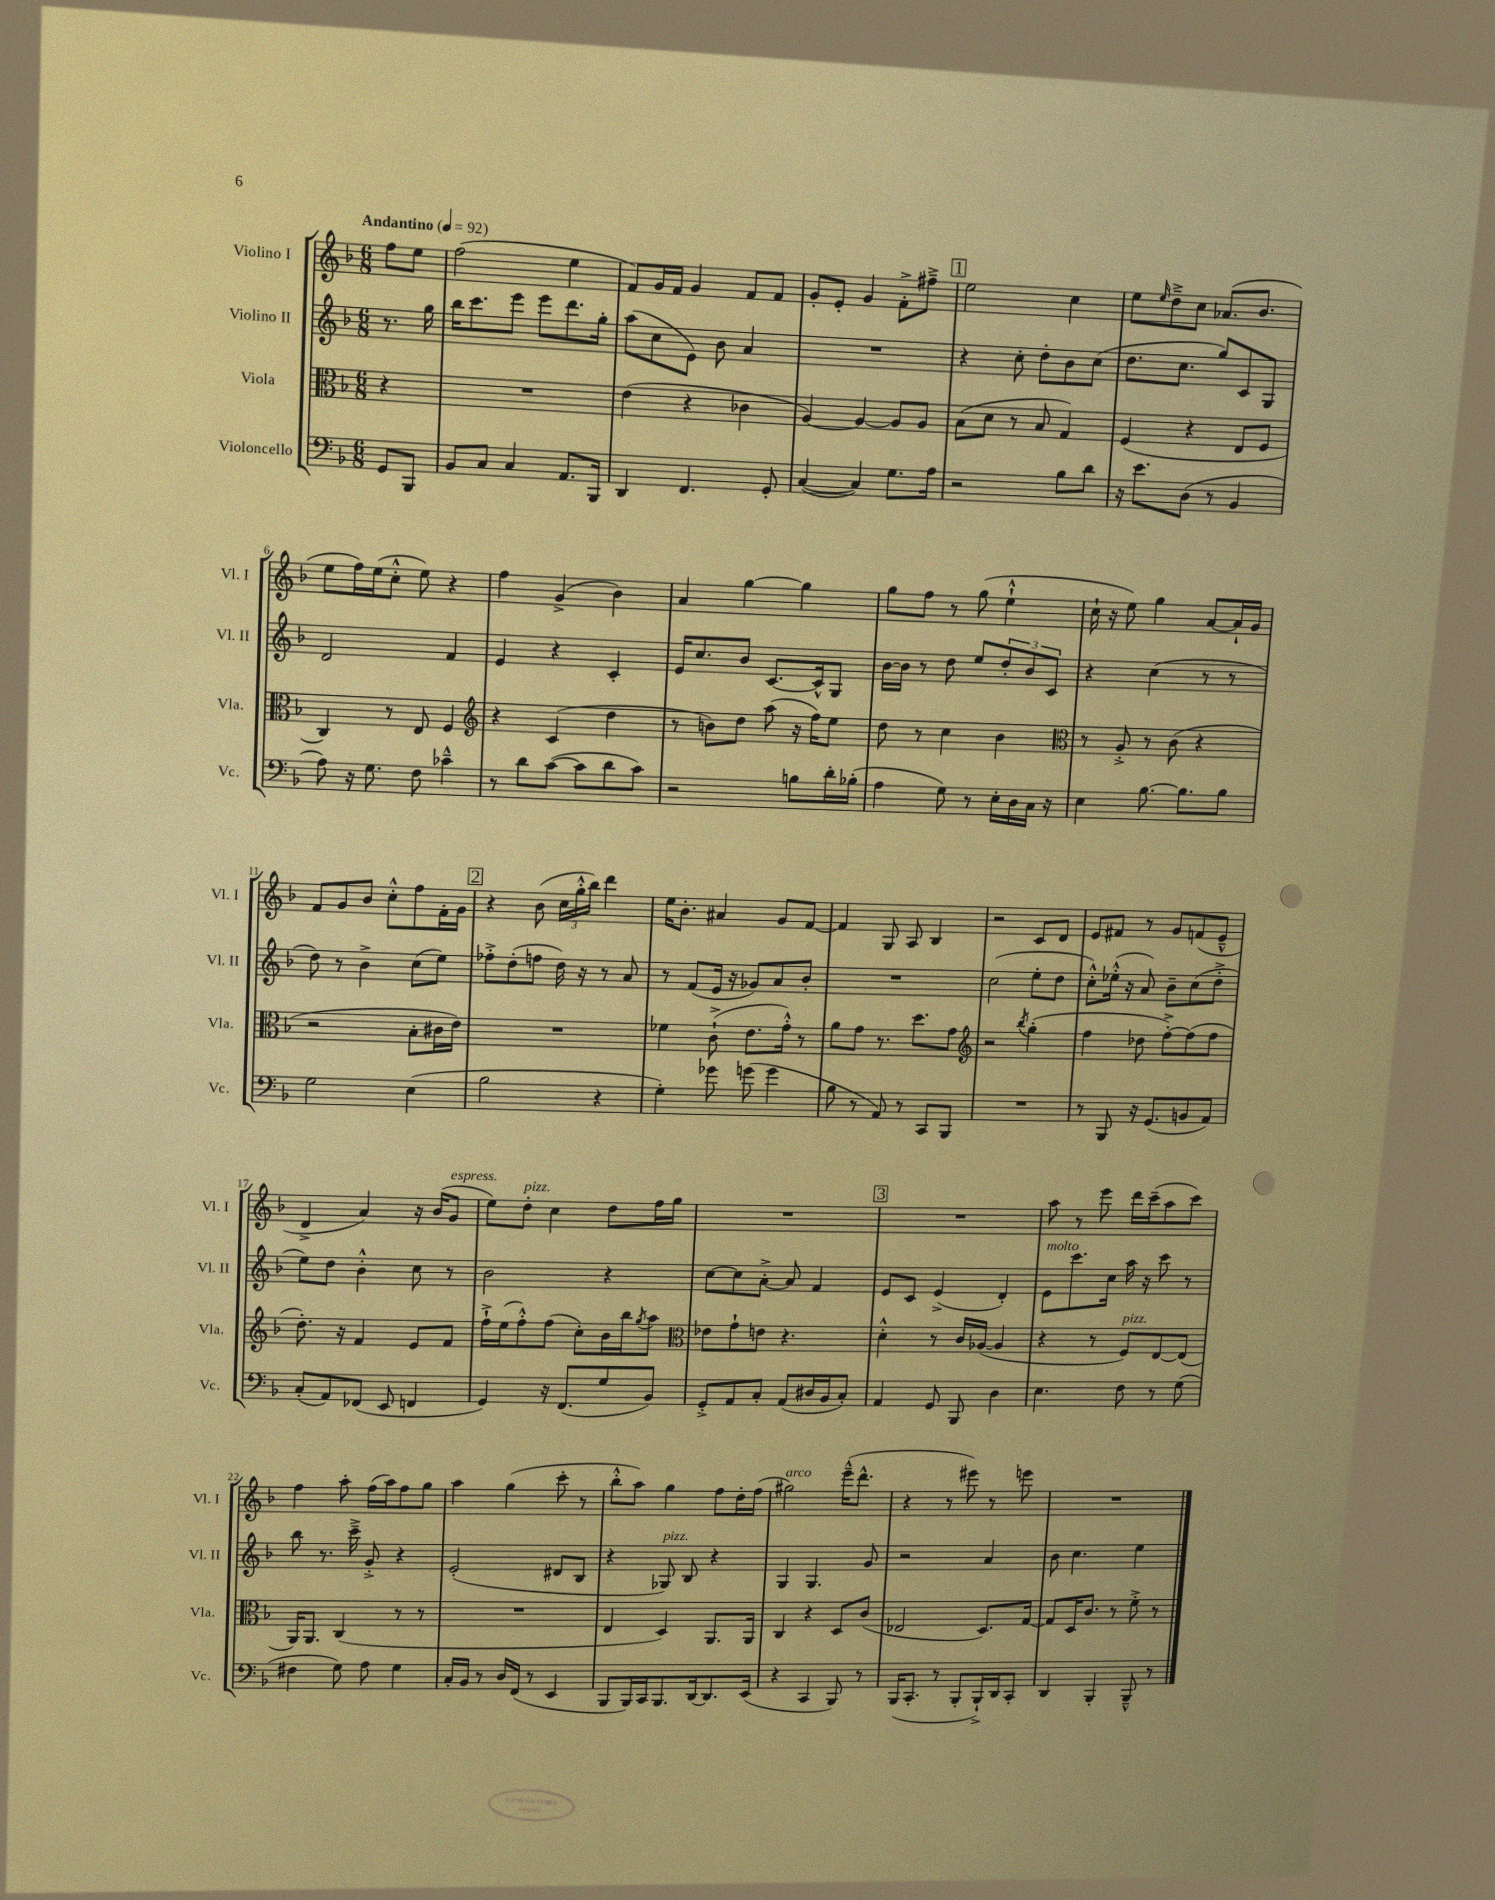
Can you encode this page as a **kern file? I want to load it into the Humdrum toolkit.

**kern	**kern	**kern	**kern
*staff4	*staff3	*staff2	*staff1
*clefF4	*clefC3	*clefG2	*clefG2
*k[b-]	*k[b-]	*k[b-]	*k[b-]
*M6/8	*M6/8	*M6/8	*M6/8
*MM92	*MM92	*MM92	*MM92
8GG	4r	8.r	8ff
8BBB-	.	.	8ee
.	.	16gg	.
=	=	=	=
8BB-	2.r	16bb-	(2ff
.	.	8.ccc	.
8C	.	.	.
4C	.	8eee	.
.	.	8eee	.
8.AA	.	8.ddd	4ee
16BBB-	.	16gg'	.
=	=	=	=
4DD	(4e	(8aa	8f)
.	.	8cc	16g
.	.	.	16f
4.FF	4r	8e)	4g
.	.	8b-	.
.	4c-	4a	8f
8GG'	.	.	8f
=	=	=	=
([4C	[4A)	2.r	8g'
.	.	.	8e'
4C])	4A_	.	4g
8.G	8A]	.	8f'^
.	8A	.	8ff#~^
16A	.	.	.
=	=	=	=
2r	(8B-	4r	2ee
.	8d	.	.
.	8r	8cc'	.
.	8B-	8dd'	.
8B-	4G)	8b-	4cc
8d	.	(8cc	.
=	=	=	=
16r	(4F	8.dd	8ee
8.e	.	.	.
.	.	.	16qqee
.	.	.	8dd~^
.	.	8.cc	.
(8D	4r	.	8cc
8r	.	8gg)	(8.a-
4BB-	8E	8c	.
.	.	.	8.b-
.	8F	8G	.
=	=	=	=
8A)	4C)	2d	8ee
16r	.	.	16ff)
8.G	.	.	(16ee
.	8r	.	8cc'^^
8F	8E	.	8ee)
4c-~^^	4F	4f	4r
=	=	=	=
*	*clefG2	*	*
8r	4r	4e	4ff
8d	.	.	.
([8c	(4c	4r	(4g^
8c]	.	.	.
8d	4dd	4c'	4b-)
8c)	.	.	.
=	=	=	=
2r	8r	16e	4a
.	.	8.cc	.
.	8b)	.	.
.	8dd	8b-	[4gg
.	(8aa	[8.c	.
8B	16r	.	4gg]
.	16ff)	16c^^]	.
16d'	8ee	8G	.
(16B-'	.	.	.
=	=	=	=
4A	8dd	[16b-	8gg
.	.	16b-]	.
.	8r	8r	8ff
8G)	4cc	8dd	8r
8r	.	8ee	(8gg
16E'	4b-	12dd'	4ee`^^
16D	.	.	.
.	.	12b-	.
16C	.	.	.
.	.	12c	.
16r	.	.	.
=	=	=	=
*	*clefC3	*	*
4E	8r	4r	16cc`
.	.	.	16r
.	8A'^	.	8ee)
[8.B-	8r	(4cc	4gg
.	(8c	.	.
8.B-]	.	.	.
.	4r	8r	[8a
8B-	.	8r	16a`]
.	.	.	16g
=	=	=	=
2G	2r	8dd)	8f
.	.	8r	8g
.	.	4b-^	8b-
.	.	.	8cc'^^
(4E	8B-'	(8cc	8ff
.	16c#	8ee)	16f'
.	16e)	.	16g
=	=	=	=
2B-	2.r	8ff-'^	4r
.	.	(8dd'	.
.	.	8ff	(8b-
.	.	16dd)	24cc
.	.	.	24gg'^^
.	.	16r	.
.	.	.	24bb-)
4r	.	8r	4ddd
.	.	8a	.
=	=	=	=
4G')	4f-	8r	16ee
.	.	.	8.b-'
.	.	(8f	.
8g-	(8c`^	16e	4a#
.	.	16r	.
(8g	8.e	8g-)	.
4g	.	8a	8g
.	16g'^^)	.	.
.	8r	8b-'	[8f
=	=	=	=
8B-	8a	2.r	4f]
8r	8g	.	.
8AA)	8.r	.	8G
8r	.	.	8A
.	8.dd	.	.
8CC	.	.	4B-
8BBB-	8g	.	.
=	=	=	=
*	*clefG2	*	*
2.r	2r	(2cc	2r
.	8qbb-	.	.
.	(4gg'	8ee'	8c
.	.	8dd	8d
=	=	=	=
8r	4ff	8cc'^^)	8e
8BBB-	.	(16ee-'^^	8f#
.	.	16r	.
16r	8dd-	8a)	8r
(8.GG	.	.	.
.	[8ff'^)	8b-~	8g
8BB	(8ff]	(8cc	(8f
8AA)	8ff	8dd'^	8e~^^
=	=	=	=
(8C'	8.dd')	8ee)	4d^
8AA)	.	8dd	.
.	16r	.	.
(8FF-	4f	4b-'^^	4a)
8EE	.	.	.
4FF	8e	8cc	16r
.	.	.	(16b-
.	8f	8r	8g
=	=	=	=
4GG)	16ff`^	2b-	8ee)
.	(16ee	.	.
.	8ff'^^)	.	8dd'
16r	(8ff	.	4cc
(8.FF	.	.	.
.	8cc')	.	.
8G	16b-	4r	8dd
.	16bb-	.	.
.	8qgg	.	.
8BB-)	8aa	.	16ff
.	.	.	16gg
=	=	=	=
*	*clefC3	*	*
8GG'^	8e-	[8cc	2.r
8AA	8g`	8cc]	.
8C'	8e	[8a'^	.
(8AA	4.r	8a]	.
16D#	.	4f	.
16BB-	.	.	.
8C')	.	.	.
=	=	=	=
4AA	4d'^^	8e	2.r
.	.	8c	.
8GG	8r	(4e^	.
8BBB-	16c	.	.
.	([16A-	.	.
4D	4A-]	4d')	.
=	=	=	=
4.E	4r	8e	8aa
.	.	8.ccc	8r
.	8r	.	8eee
.	.	16cc	.
8F	8F)	16aa	16ddd
.	.	16r	(16ccc~
8r	[8E	8ccc	8aa
(8G	(8E]	8r	8ccc)
=	=	=	=
4F#	16AA)	8bb-	4ff
.	8.AA	.	.
.	.	8.r	.
8G)	(4C	.	8aa'
.	.	16ccc~^	.
8A	.	8g'^	(16ff
.	.	.	16aa)
4G	8r	4r	8ff
.	8r	.	8gg
=	=	=	=
16C'	2.r	(2e'	4aa
16BB-	.	.	.
8r	.	.	.
16D	.	.	(4gg
(16FF	.	.	.
8r	.	.	.
4EE	.	8d#	8ccc'
.	.	8B-	8r
=	=	=	=
8BBB-	4E	4r	8bb-'^^
16BBB-)	.	.	8aa)
16CC	.	.	.
8.BBB-	4D)	8G-)	4gg
.	.	8B-	.
[16DD	.	.	.
8.DD]	8.AA	4r	8ff
.	.	.	16dd'
(16EE	16AA	.	(16ff
=	=	=	=
4r	4C	4G	2gg#)
4CC	4r	4.G	.
8BBB-)	8D	.	(16eee~^^
.	.	.	8.ddd^^
8r	(8c	8g	.
=	=	=	=
(16BBB-	2E-	2r	4r
8.CC'	.	.	.
8r	.	.	8r
8BBB-'	.	.	8eee#)
16BBB-`^)	8.D)	4a	8r
16DD	.	.	.
8CC'	.	.	8eee
.	[16G	.	.
=	=	=	=
4DD	8G]	8b-	2.r
.	16D	4.cc	.
.	8.c	.	.
4BBB-'	.	.	.
.	8r	.	.
8BBB-~^^	8f'^	4ee	.
8r	8r	.	.
==	==	==	==
*-	*-	*-	*-
